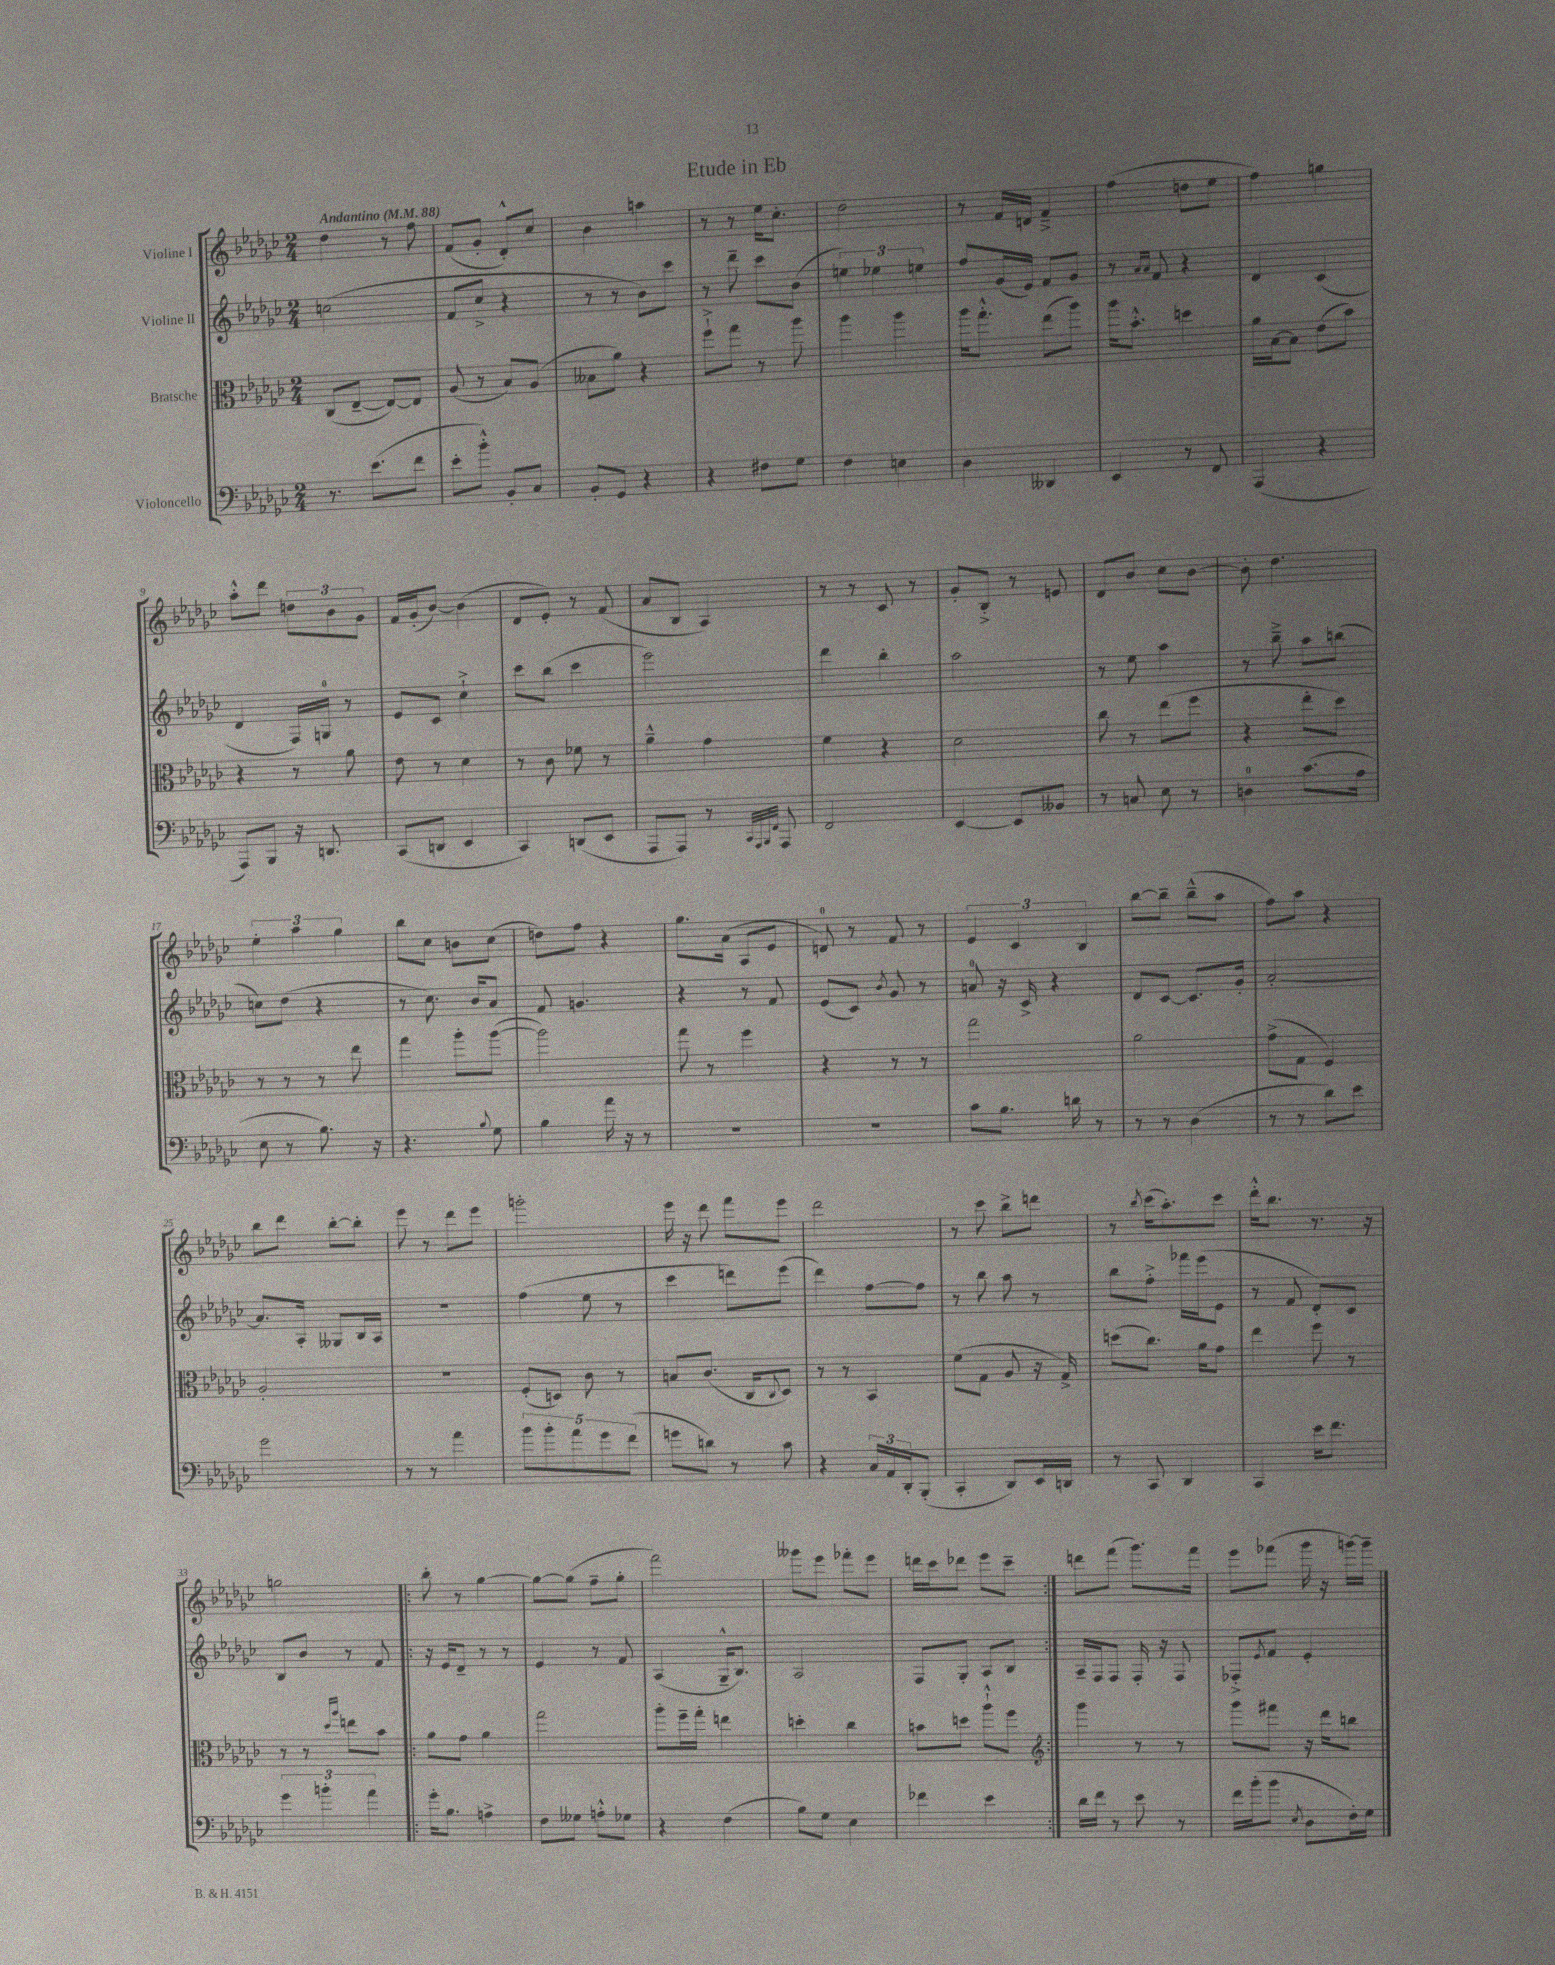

**kern	**kern	**kern	**kern
*staff4	*staff3	*staff2	*staff1
*clefF4	*clefC3	*clefG2	*clefG2
*k[b-e-a-d-g-c-]	*k[b-e-a-d-g-c-]	*k[b-e-a-d-g-c-]	*k[b-e-a-d-g-c-]
*M2/4	*M2/4	*M2/4	*M2/4
*MM88	*MM88	*MM88	*MM88
8.r	(8C-	(2cc	4dd-
.	[8E-~	.	.
(8.e-	.	.	.
.	8E-_)	.	8r
8f	8E-]	.	8ff
=	=	=	=
8e-'	(8A-	8f	(8f
8b-'^^)	8r	8cc-^	8g-'
8BB-'	8B-)	4r	8d-'^^)
8C-	(8A-	.	8cc-
=	=	=	=
8BB-'	8B--	8r	4b-
8GG-	8a-)	8r	.
4r	4r	8b-)	4aa
.	.	8ccc-	.
=	=	=	=
4r	8ff`^	8r	8r
.	8gg-	8ddd-~	8r
8F#	8r	8ccc-	16ee-
.	.	.	8.cc-'
8G-	8aa-	(8b-	.
=	=	=	=
4F	4aa-	6ee)	2dd-
.	.	6ee-	.
4E	4aa-	.	.
.	.	6ee	.
=	=	=	=
4D-	16aa-	8ff	8r
.	8.gg-'^^	.	.
.	.	(16g-	16f
.	.	16e-)	16d
4DD--	(8ee-	8f	4f~^
.	8aa-)	8g-	.
=	=	=	=
4EE-	16aa-	8r	(4ff
.	8.b-'^^	.	.
.	.	16qqa-	.
.	.	16qqa-	.
.	.	8f	.
8r	4dd	4r	8dd
8FF	.	.	8ee-
=	=	=	=
(4AAA-	16a-	4d-	4ff)
.	[16B-	.	.
.	8B-]	.	.
4r	(8e-	(4c-	4gg
.	8b-)	.	.
=	=	=	=
8AAA-)	4r	4d-	8aa-'^^
8BBB-	.	.	8ddd-
16r	8r	16F)	12dd
8.DD	.	16G	.
.	.	.	12b-
.	8a-	8r	.
.	.	.	12g-
=	=	=	=
(8CC-	8e-	8e-	16f
.	.	.	(16g-'
8DD	8r	8c-	[8b-)
4EE-	4d-	4cc-`^	(4b-]
=	=	=	=
4CC-)	8r	8ccc-	8d-
.	8c-	(8bb-	8e-')
(8DD	8f-	4ccc-	8r
8EE-	8r	.	(8f
=	=	=	=
8AAA-	4a-~^^	2eee-)	8a-
8AAA-)	.	.	8B-
8r	4g-	.	4A-)
32qqCC-	.	.	.
32qqAAA-	.	.	.
32qqBBB-	.	.	.
32qqFF	.	.	.
8AAA-	.	.	.
=	=	=	=
2FF	4f	4ddd-	8r
.	.	.	8r
.	4r	4bb-'	8c-
.	.	.	8r
=	=	=	=
[4EE-	2d-	2aa-	8g-'
.	.	.	8B-'^
8EE-]	.	.	8r
8BB--	.	.	8e
=	=	=	=
8r	8cc-	8r	8d-
8C	8r	8ee-	8b-
8E-	(8ee-	4aa-	8cc-
8r	8ff	.	[8b-
=	=	=	=
4D	4r	8r	8b-']
.	.	8bb-~^	4.dd-
(8.c-	8ee-'	8aa-	.
.	8dd-)	(8bb	.
16A-	.	.	.
=	=	=	=
8E-	8r	8cc)	6ee-'
8r	8r	(8dd-	.
.	.	.	6aa-
8.B-)	8r	4r	.
.	.	.	6gg-
.	8ee-	.	.
16r	.	.	.
=	=	=	=
4.r	4gg-	8r	8bb-
.	.	8.cc-)	8cc-
.	8aa-'	.	8b
.	.	16b-	.
8qqB-	.	.	.
8G-	([8aa-	8a-	(8cc-
=	=	=	=
4B-	2aa-])	8f	8dd)
.	.	4.g	8ff
16a-	.	.	4r
16r	.	.	.
8r	.	.	.
=	=	=	=
2r	8gg-	4r	8.gg-
.	8r	.	.
.	.	.	(16a-
.	4ff	8r	8A-
.	.	8f	8e-
=	=	=	=
2r	4r	(8e-	8d)
.	.	8c-)	8r
.	.	8qb-	.
.	8r	8g-	8f
.	8r	8r	8r
=	=	=	=
8c-	2gg-	8a	6e-
8.B-	.	16r	.
.	.	.	6c-
.	.	16c-^	.
.	.	4r	.
16d	.	.	.
.	.	.	6B-
8r	.	.	.
=	=	=	=
8r	2a-	8d-	[8bb-
8r	.	[8c-	8bb-~]
(4D-	.	8.c-]	(8bb-~^^
.	.	.	8aa-
.	.	16g-'	.
=	=	=	=
8r	(8g-^	[2a-'	8ff)
8r	8G-	.	8aa-
8d-)	4F)	.	4r
8e-	.	.	.
=	=	=	=
2g-	2A-'	8.a-]	8bb-
.	.	.	8ddd-
.	.	16A-'	.
.	.	8G--	[8bb-'
.	.	16B-	8bb-']
.	.	16A-	.
=	=	=	=
8r	2r	2r	8eee-
8r	.	.	8r
4a-	.	.	8ddd-
.	.	.	8eee-
=	=	=	=
10b-	(8F'	(4ff	2ggg'
10b-'	.	.	.
.	8D)	.	.
10a-	.	.	.
.	8c-	8ee-	.
10g-	.	.	.
.	8r	8r	.
(10f	.	.	.
=	=	=	=
8g	8B	4ccc-	16eee-
.	.	.	16r
8d)	(8.c-	.	8ddd-
8r	.	8ddd)	8fff
.	16C-	.	.
.	8qqC-	.	.
8c-	8D-)	(8eee-	8eee-
=	=	=	=
4r	8r	4ddd-)	2ddd-
.	8r	.	.
24C-	4BB-	[8ff	.
24AA-	.	.	.
24DD-'	.	.	.
(8BBB-'	.	8ff]	.
=	=	=	=
4CC-'	(8f	8r	8r
.	8G-	8bb-	8ccc-
8DD-)	8A-	8aa-	8bb-^
16EE-	16r	8r	8ddd
16DD	16G-^)	.	.
=	=	=	=
8r	(8dd	8bb-	8r
.	.	.	8qbb-
8CC-	8.cc-)	8ff'^	(16ccc-
.	.	.	8.aa-')
4DD-	.	16fff-	.
.	16a-	(16eee-	.
.	8g-	8e-	8ccc-
=	=	=	=
4CC-	4ee-	8r	16ddd-'^^
.	.	.	8.bb-
.	.	8f	.
16e-	8ff	8d-')	8.r
8.f	.	.	.
.	8r	8c-	.
.	.	.	16r
=	=	=	=
6g-	8r	8B-	2gg
.	8r	8b-	.
6b'	.	.	.
.	16qqdd-	.	.
.	16qqaa-	.	.
.	8ee	8r	.
6a-	.	.	.
.	8b-	8f	.
=!|:	=!|:	=!|:	=!|:
16g-'	8a-	16r	8bb-'
8.B-	.	16e-	.
.	8g-	8d-~	8r
4A^	4a-	8r	[4gg-
.	.	8r	.
=	=	=	=
8F	2gg-	4e-	8gg-_
8G--	.	.	(8gg-]
8A'^^	.	8r	8ff~
8G-	.	8f	8gg-'
=	=	=	=
4r	8aa-'	(4A-	2fff)
.	16ff~	.	.
.	16gg-'	.	.
(4F	4ee	16G-~^^	.
.	.	8.B-)	.
=	=	=	=
8B-)	4dd'	2A-	8ggg--
8G-	.	.	8eee-
4E-	4cc-	.	8fff-'
.	.	.	8eee-
=	=	=	=
4f-	8b	8F	16ddd
.	.	.	16ccc-
.	8dd	8G-'	8ddd-
4e-	8aa-`^^	8A-	8eee-
.	8ff	8B-	8ccc-~
=:|!	=:|!	=:|!	=:|!
*	*clefG2	*	*
16d-	4ggg-	16A-~	8ddd
16f	.	16F	.
8r	.	8F	(8fff
8e-	8r	16F'	8.ggg-)
.	.	16r	.
8r	8r	8F	.
.	.	.	16fff
=	=	=	=
16f	8ggg-	8F-'^	8eee-
(16b-'	.	.	.
.	.	8qe-	.
8b-	8fff#	8f	(8fff-
8qE-	.	.	.
8D-	16r	4e-'	16ggg-
.	16ddd-	.	16r
16F')	8bb	.	[16ggg)
16G-	.	.	16ggg~]
==	==	==	==
*-	*-	*-	*-
